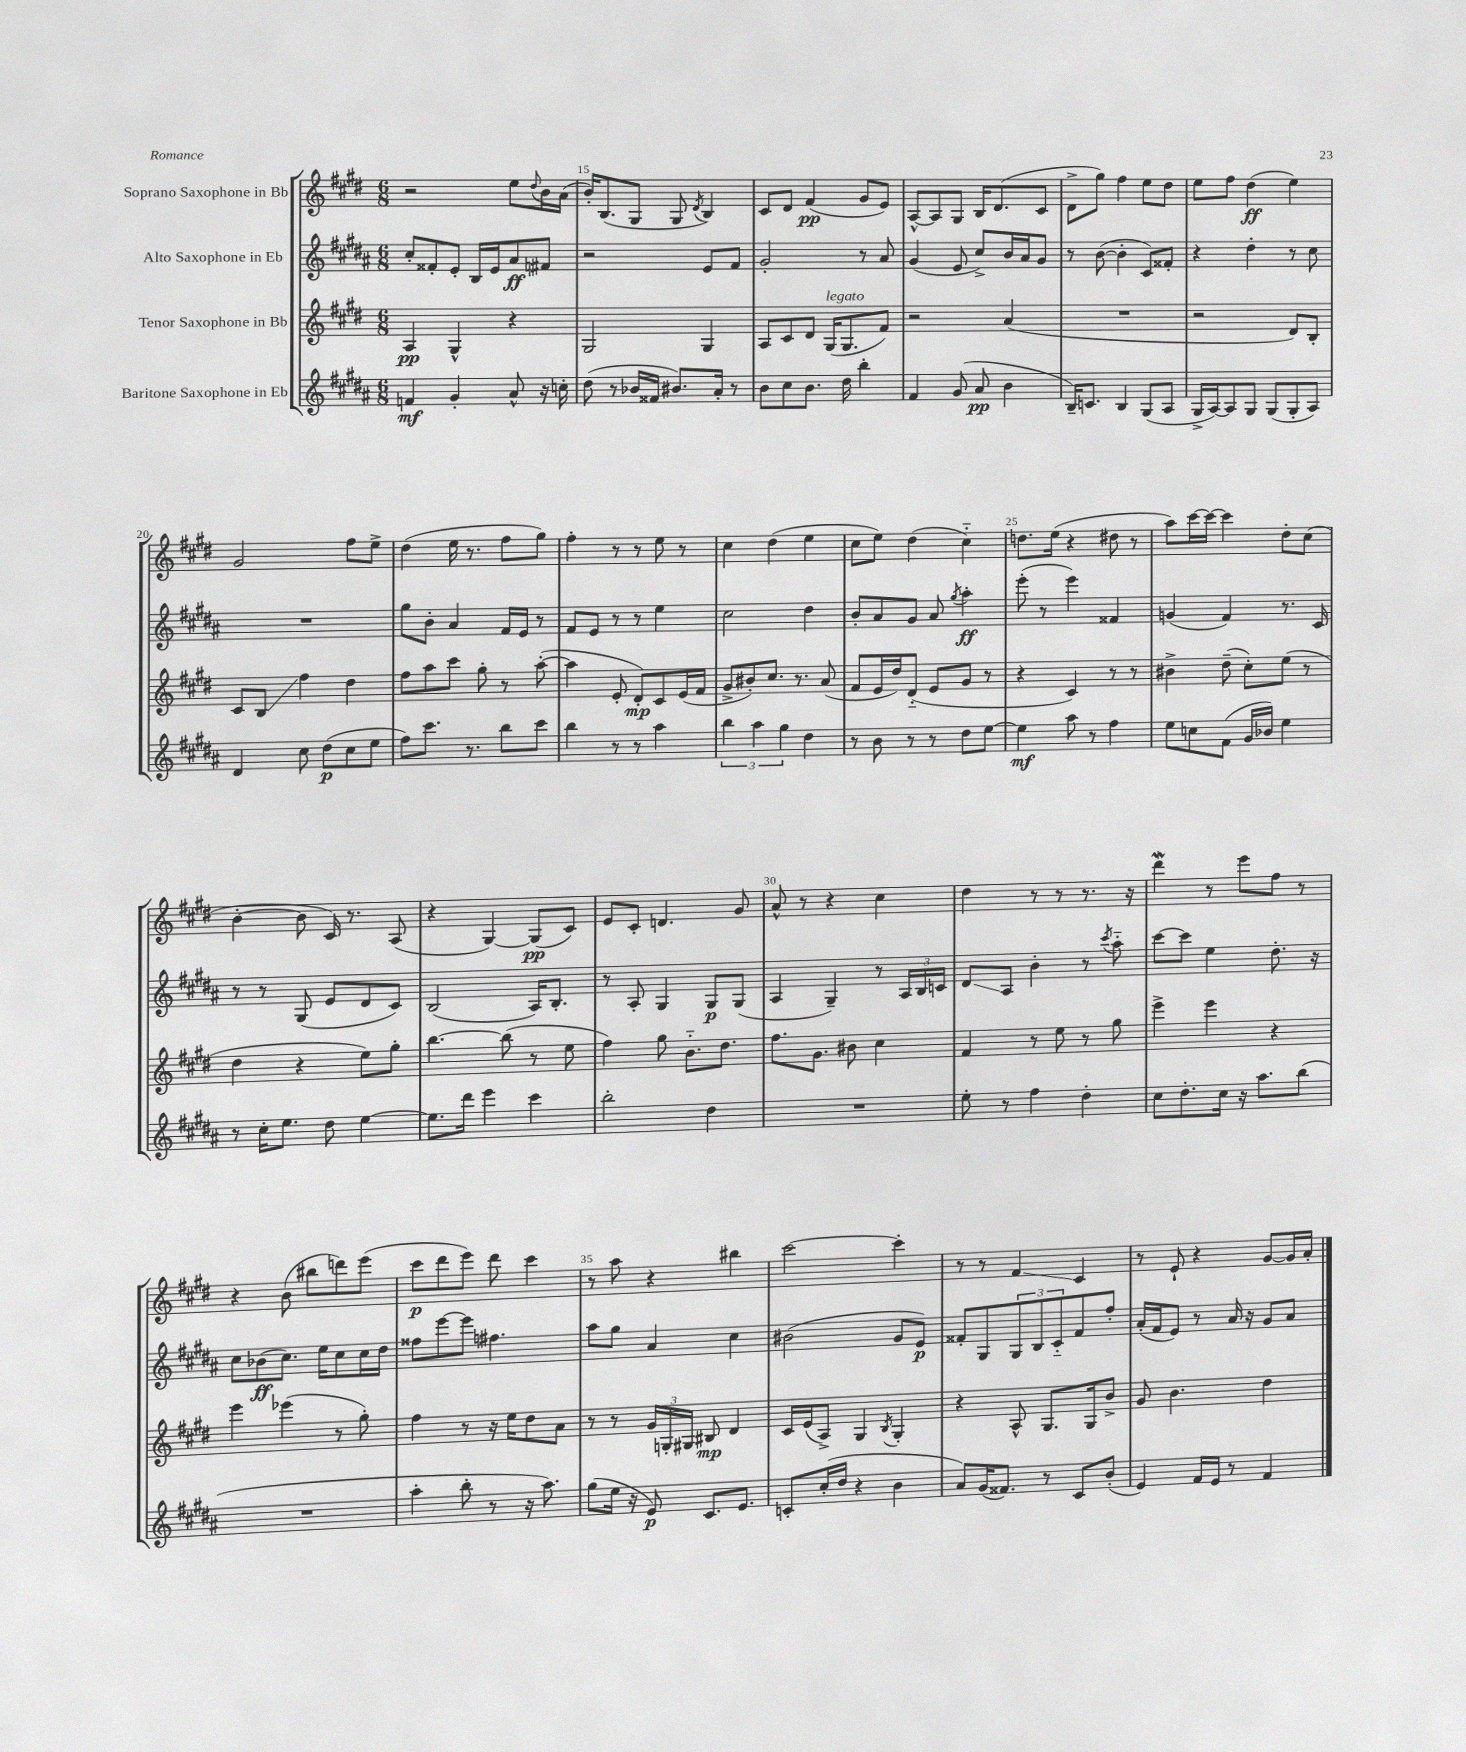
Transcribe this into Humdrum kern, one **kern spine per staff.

**kern	**kern	**kern	**kern
*staff4	*staff3	*staff2	*staff1
*clefG2	*clefG2	*clefG2	*clefG2
*k[f#c#g#d#a#]	*k[f#c#g#d#]	*k[f#c#g#d#a#]	*k[f#c#g#d#]
*M6/8	*M6/8	*M6/8	*M6/8
4f/	4A/	8cc#'/L	2r
.	.	8f##'/	.
4g#'/	4G#^^/	8e'/J	.
.	.	16B/LL	.
.	.	16e/J	.
8a#^^/	4r	8a#/	8ee\L
.	.	.	8qqdd#/
16r	.	8f#/J	16b\L
16cc'\	.	.	(16a\JJ
=	=	=	=
(8dd#\	2G#/	2r	16b'/LK)
.	.	.	(8.B/
8r	.	.	.
16b-/LL	.	.	8G#/J
16f##/JJ	.	.	.
8.b#/L)	.	.	8G#/
.	.	.	8qd#/
.	4G#/	8e/L	4B/)
16a#'/Jk	.	.	.
8r	.	8f#/J	.
=	=	=	=
8b\L	8A/L	2g#'/	8c#/L
8cc#\	8c#/	.	8d#/J
8.b\J	8d#/J	.	(4f#/
.	(16G#/LK	.	.
16dd#\	8.G#/	.	.
4bb'\	.	8r	8g#/L
.	8f#/J)	8a#/	8e/J)
=	=	=	=
4f#/	2r	(4g#/	[8A^^/L
.	.	.	8A/]
(8g#/	.	8e/	8G#/J
8a#/	.	8cc#^/L)	16B/LK
.	.	.	(8.d#/
4b\	(4a/	16b/L	.
.	.	16a#/J	.
.	.	8g#/J	8c#/J
=	=	=	=
16B~/LK)	2.r	8r	8d#^\L
8.c/J	.	.	.
.	.	([8b\	8gg#\J)
4B/	.	4b'\]	4ff#\
(8G#/L	.	8c#/L)	8ee\L
8A#/J	.	8f##'/J	8dd#\J
=	=	=	=
16G#^/LL	2r	4r	8ee\L
[16A#/J)	.	.	.
8A#/]	.	.	8ff#\J
8G#/J	.	4dd#'\	(4dd#\
(8G#/L	.	.	.
8G#'/	8d#/L)	8r	4ee\)
8A#/J)	8B'/J	8cc#\	.
=	=	=	=
4d#/	8c#/L	2.r	2g#/
.	8B/J	.	.
8cc#\	4ff#\	.	.
(8dd#\L	.	.	.
8cc#\	4dd#\	.	8ff#\L
8ee\J	.	.	8ee^\J
=	=	=	=
8ff#\L)	8ff#\L	8gg#\L	(4dd#\
8.ccc#\J	8aa\	8b'\J	.
.	8ccc#\J	4a#/	16ee\
8.r	.	.	8.r
.	8gg#'\	.	.
8bb\L	8r	16f#/LL	8ff#\L
.	.	16e/JJ	.
8ccc#\J	([8aa'\	8r	8gg#\J)
=	=	=	=
4bb\	4aa\]	8f#/L	4ff#'\
.	.	8e/J	.
8r	8e'/	8r	8r
8r	8d#'/L)	8r	8r
4aa#\	8c#/	4ee\	8ee\
.	(16e/L	.	8r
.	16f#/JJ	.	.
=	=	=	=
6bb\	8g#^/L	2cc#\	4cc#\
.	8b#'/)	.	.
6aa#\	.	.	.
.	8.cc#/J	.	(4dd#\
6gg#\	.	.	.
.	8.r	.	.
4dd#\	.	4dd#\	4ee\
.	(8a/	.	.
=	=	=	=
8r	8f#/L	8b'/L	8cc#\L
8b\	16e/L	8a#/	8ee\J)
.	16dd#/J)	.	.
8r	(8d#'~/J	8g#/J	(4dd#\
8r	8e/L	8a#/	.
.	.	8qgg#/	.
8dd#\L	8g#/J	4aa#'\	4cc#'~\)
[8ee\J	8r	.	.
=	=	=	=
4ee\]	4r	(8eee'\	8.dd\L
.	.	8r	.
.	.	.	(16ee\Jk
8aa#\	4c#/)	4eee\)	4r
8r	.	.	.
4ff#\	8r	4f##/	8dd#\
.	8r	.	8r
=	=	=	=
8ee\L	4b#^\	(4g/	8aa\L)
8cc\	.	.	[16ccc#\L
.	.	.	16ccc#\_JJ
(8f#\J	(8dd#~\	4f#/)	4ccc#\]
16g#/LL	8cc#'\L)	.	.
16b-/JJ)	.	.	.
4ee\	(8ee\J	8.r	8dd#'\L
.	8r	.	(8cc#\J
.	.	16c#/	.
=	=	=	=
8r	4dd#\	8r	[4b'\
16cc#'\LK	.	8r	.
8.ee\J	.	.	.
.	4r	(8G#/	8b\]
8dd#\	.	8e/L	16c#/)
.	.	.	8.r
[4ee\	8ee\L)	8d#/	.
.	8gg#'\J	8c#/J)	(8A/
=	=	=	=
8.ee\]L	[4.bb\	(2B/	4r
16ddd#\Jk	.	.	.
4eee\	.	.	[4G#/)
.	(8bb\]	.	.
4ccc#\	8r	16A#/LK)	(8G#/]L
.	.	8.B'/J	.
.	8ee\	.	8c#/J)
=	=	=	=
2bb'\	4ff#\)	8r	8e/L
.	.	8A#'/	8c#'/J
.	8gg#\	4G#/	4.d/
.	8.b'~\L	.	.
4dd#\	.	8G#/L	.
.	8.dd#\J	.	.
.	.	(8G#/J	8g#/
=	=	=	=
2.r	8.ff#\L	4A#/	8a^^/
.	.	.	8r
.	8.g#\J	.	.
.	.	4G#~/)	4r
.	8b#\	.	.
.	4cc#\	8r	4cc#\
.	.	24A#/LL	.
.	.	24B/	.
.	.	24c/JJ	.
=	=	=	=
8ee'\	4f#/	8d#/L	4dd#\
8r	.	8A#/J	.
4ff#\	8r	4b'\	8r
.	8ee\	.	8r
4dd#'\	8r	8r	8.r
.	.	8qccc#/	.
.	8gg#\	8aa#'~\	.
.	.	.	16r
=	=	=	=
8cc#\L	4eee^\	[8ccc#\L	4ddd#\
8.dd#'\	.	8ccc#\]J	.
.	4eee\	4ee\	8r
16cc#\Jk	.	.	.
16r	.	.	8eee\L
8.aa#\L	.	.	.
.	4r	8.dd#'\	8ff#\J
(8bb\J	.	.	8r
.	.	16r	.
=	=	=	=
2.r	4eee\	8cc#\L	4r
.	.	(8b-\	.
.	(4eee-\	8.cc#\J)	(8b\
.	.	.	8bb#\L
.	.	16ee\LK	.
.	8r	8cc#\	8ddd\)
.	8gg#'\)	16cc#\L	(8eee\J
.	.	16dd#\JJ	.
=	=	=	=
4aa#'\	4ff#\	8ff##\L	8ccc#\L
.	.	[8eee\	8ddd#\
8bb'\	8r	8eee\]J	8eee\J)
8r	16r	4.ff#\	8ddd#\
.	16ee\LK	.	.
16r	8dd#\	.	4ccc#\
8.aa#\)	.	.	.
.	8a\J	.	.
=	=	=	=
(8gg#\L	8r	8aa#\L	8r
16ee\Jk	8r	8gg#\J	8aa\
16r	.	.	.
8e/)	24g#/LL	4a#/	4r
.	24G'/	.	.
.	24G#/JJ	.	.
8.c#/L	8B#/	.	.
.	4d#/	4cc#\	4bb#\
8.e/J	.	.	.
=	=	=	=
8c'/L	16c#/LL	(2b#\	[2ccc#\
.	(16e/J	.	.
(16cc#'/L	8A^/J)	.	.
16dd#/JJ	.	.	.
4r	4G#/	.	.
.	8qB/	.	.
4b\	4G#'/	8g#/L	4ccc#'\]
.	.	8e/J)	.
=	=	=	=
8a#/L)	4r	8f##'/L	8r
(16g#/K	.	8G#/	8r
8.f##/J)	.	.	.
.	8A^^/	12G#/	4f#/
.	.	12B/	.
8r	8.G#/L	.	.
.	.	12c#'~/	.
8c#/L	.	8f##/	4c#/
.	16G#/k	.	.
(8b'/J	8b^/J	8ff#'/J	.
=	=	=	=
4e/)	8g#/	(16a#'/LL	8r
.	.	16f#/J	.
.	4.b\	8e/J)	8e`/
16f#/LL	.	8r	4r
16e/JJ	.	.	.
8r	.	16a#/	.
.	.	16r	.
4f#/	4dd#\	8g#/L	[8g#/L
.	.	8a#/J	16g#/]L
.	.	.	16a'/JJ
==	==	==	==
*-	*-	*-	*-
